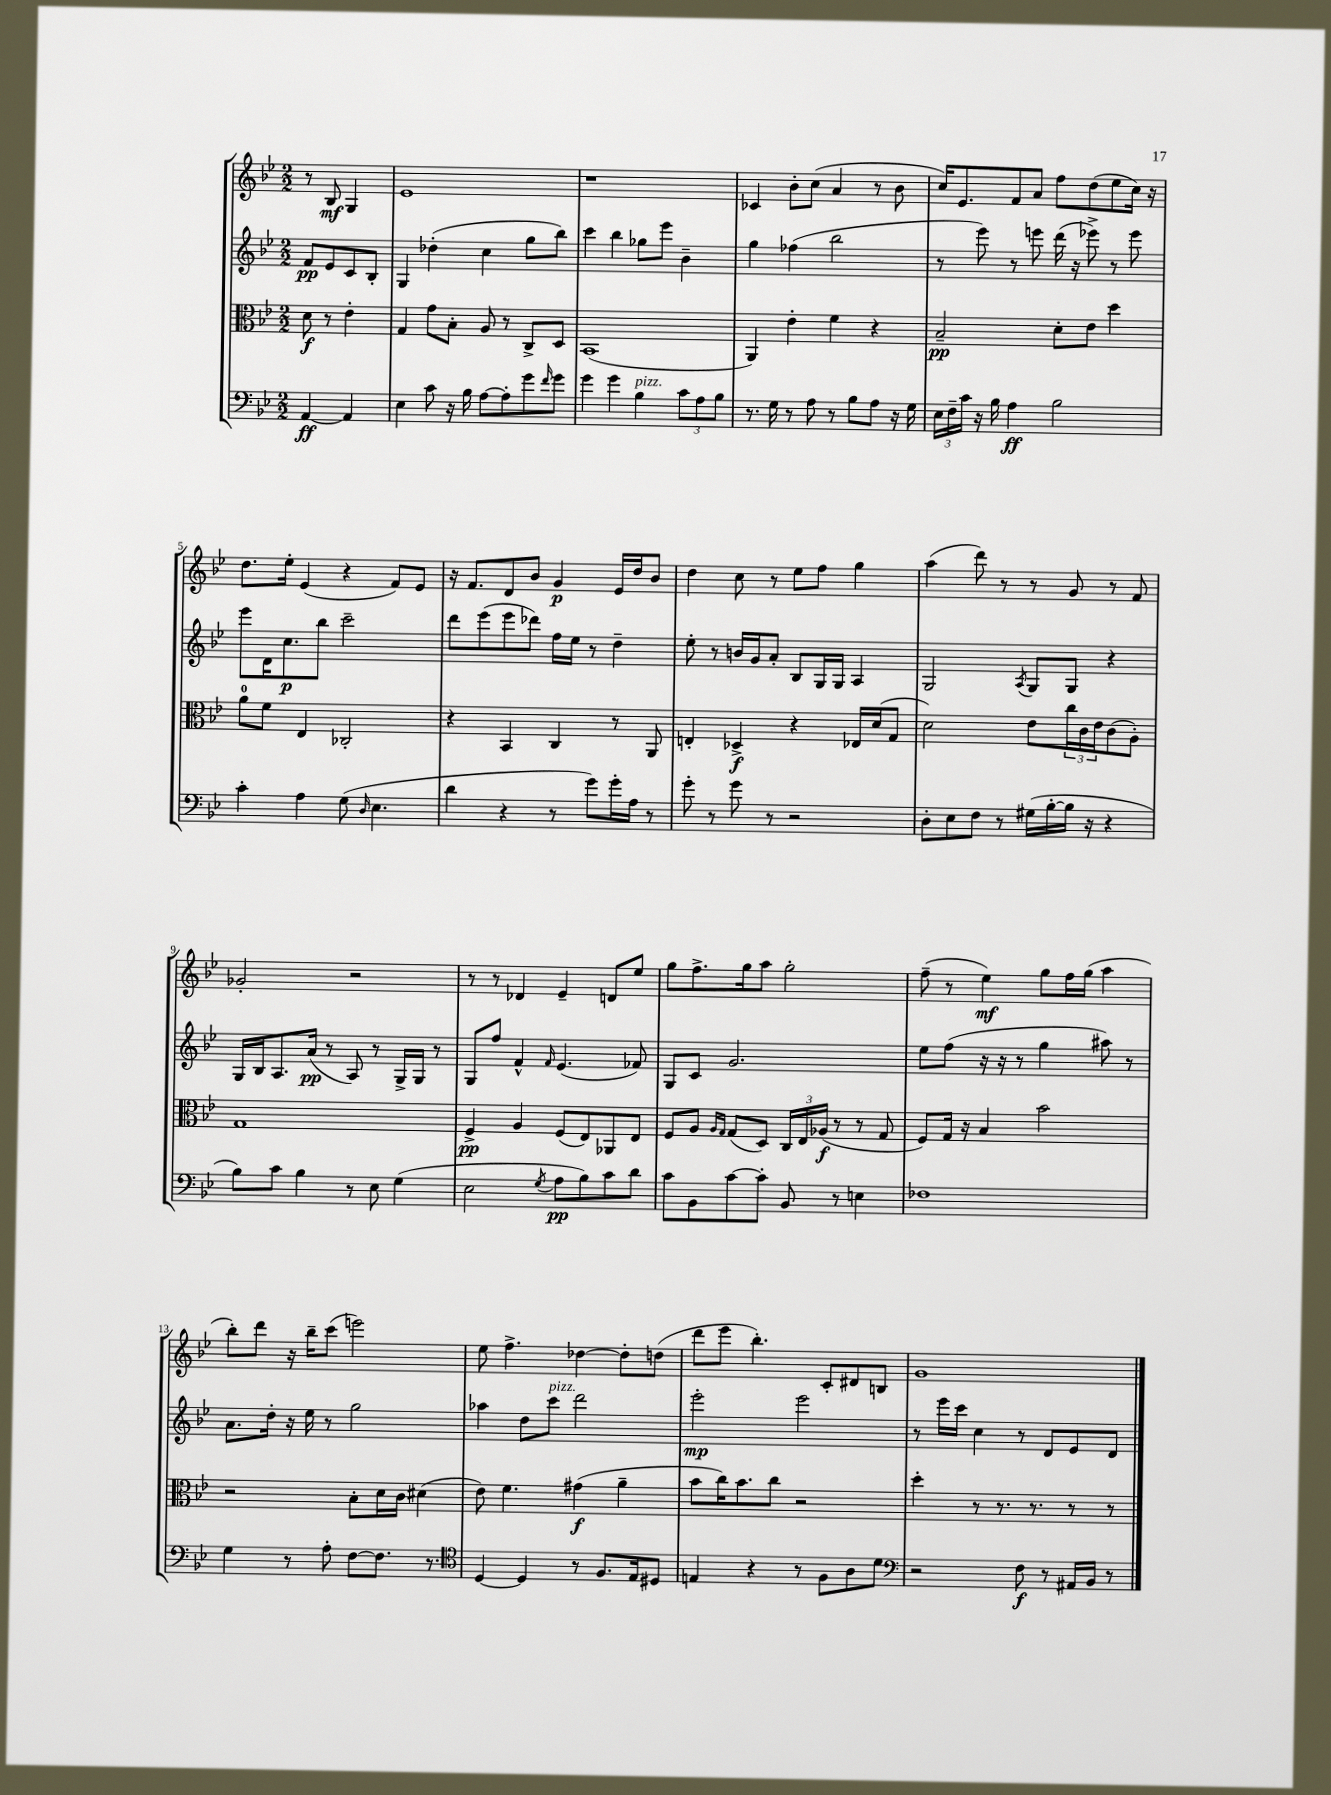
<<
\new StaffGroup <<
\new Staff = "s0" {
    \clef treble \key bes \major \numericTimeSignature \time 2/2 \partial 2
    r8 bes8\mf g4 |
    ees'1 |
    r1 |
    ces'4 bes'8-. c''8( a'4 r8 bes'8 |
    c''16) ees'8. f'8 a'8 f''8 d''8( ees''8 c''16) r16 |
    d''8. ees''16-. ees'4( r4 f'8) ees'8 |
    r16 f'8. d'8 bes'8 g'4\p ees'16 d''16 bes'8 |
    d''4 c''8 r8 ees''8 f''8 g''4 |
    a''4( d'''8) r8 r8 g'8 r8 f'8 |
    ges'2-. r2 |
    r8 r8 des'4 ees'4-- d'8 ees''8 |
    g''8 f''8.-> g''16 a''8 g''2-. |
    f''8--( r8 ees''4\mf) g''8 f''16 g''16( a''4 |
    bes''8-.) d'''8 r16 bes''16-- c'''8( e'''2) |
    ees''8 f''4.-> des''4~ des''8-. d''8( |
    d'''8 ees'''8 bes''4.-.) c'8-. dis'8 b8 |
    g'1 \bar "|." |
}
\new Staff = "s1" {
    \clef treble \key bes \major \numericTimeSignature \time 2/2 \partial 2
    f'8\pp ees'8 c'8 bes8-. |
    g4 des''4-.( c''4 g''8 bes''8) |
    c'''4 bes''4 ges''8 ees'''8 bes'4-- |
    g''4 fes''4( bes''2 |
    r8 ees'''8) r8 e'''8 d'''16( r16 ees'''8->) r8 ees'''8 |
    ees'''8 d'16 c''8.\p bes''8 c'''2-- |
    d'''8 ees'''8( ees'''8 des'''8) f''16 ees''16 r8 d''4-- |
    ees''8-. r8 b'16 g'16 a'8-. bes8 g16 g16 a4 |
    g2 \acciaccatura { a8 } g8 g8 r4 |
    g16 bes16 a8. a'16\pp( r8 a8) r8 g16-> g16 r8 |
    g8 f''8 f'4-^ \grace { f'16 } ees'4.( fes'8) |
    g8 c'8 g'2. |
    ees''8 f''8( r16 r16 r8 g''4 ais''8) r8 |
    a'8. d''16-. r16 ees''16 r8 g''2 |
    aes''4 d''8 c'''8^\markup { \italic "pizz." } d'''2 |
    ees'''2-.\mp ees'''2 |
    r8 ees'''16 c'''16 c''4 r8 d'8 ees'8 d'8 \bar "|." |
}
\new Staff = "s2" {
    \clef alto \key bes \major \numericTimeSignature \time 2/2 \partial 2
    d'8\f r8 ees'4-. |
    g4 g'8 bes8-. a8 r8 c8-> d8 |
    bes,1( |
    a,4) ees'4-. f'4 r4 |
    bes2--\pp d'8-. ees'8 d''4 |
    a'8-0 f'8 ees4 ces2-. |
    r4 bes,4 c4 r8 a,8 |
    e4-. des4->\f r4 ees16 d'16( g8 |
    d'2) ees'8 \tuplet 3/2 { c''16 c'16 ees'16 } c'8( a8-.) |
    g1 |
    f4->\pp a4 f8( ees8) aes,8 ees8 |
    f8 a8 \grace { a16 g16 } g8( d8) \tuplet 3/2 { c16 ees16 aes16\f( } r8 r8 g8 |
    f8) g16 r16 bes4 bes'2 |
    r2 bes8-. d'16 c'16 dis'4( |
    ees'8) f'4. gis'4\f( a'4-- |
    bes'8 c''16) bes'8. c''8 r2 |
    d''4-. r8 r8. r8. r8 r8 \bar "|." |
}
\new Staff = "s3" {
    \clef bass \key bes \major \numericTimeSignature \time 2/2 \partial 2
    a,4~\ff a,4 |
    ees4 c'8 r16 bes16 a8~ a8-. g'8 \grace { f'16 } g'8 |
    g'4 g'4 bes4^\markup { \italic "pizz." } \tuplet 3/2 { c'8 a8 bes8 } |
    r8. g16 r8 a8 r8 bes8 a8 r16 g16 |
    \tuplet 3/2 { ees16 f16-- c'16 } r16 bes16 a4\ff bes2 |
    c'4-. a4 g8( \grace { d16 } ees4. |
    d'4 r4 r8 g'8) g'16-. a16 r8 |
    g'8-. r8 g'8 r8 r2 |
    d8-. ees8 f8 r8 gis16( bes16~-. bes16 r16 r4 |
    bes8) c'8 bes4 r8 ees8 g4( |
    ees2 \acciaccatura { g8 } a8\pp bes8) c'8 d'8 |
    c'8 bes,8 c'8~ c'8-. bes,8 r8 e4 |
    fes1 |
    g4 r8 a8-. f8~ f8. r8. |
    \clef tenor d4~ d4 r8 f8. ees16 dis8 |
    e4 r4 r8 f8 a8 d'8 |
    \clef bass r2 f8\f r8 ais,16 bes,16 r8 \bar "|." |
}
>>
>>
